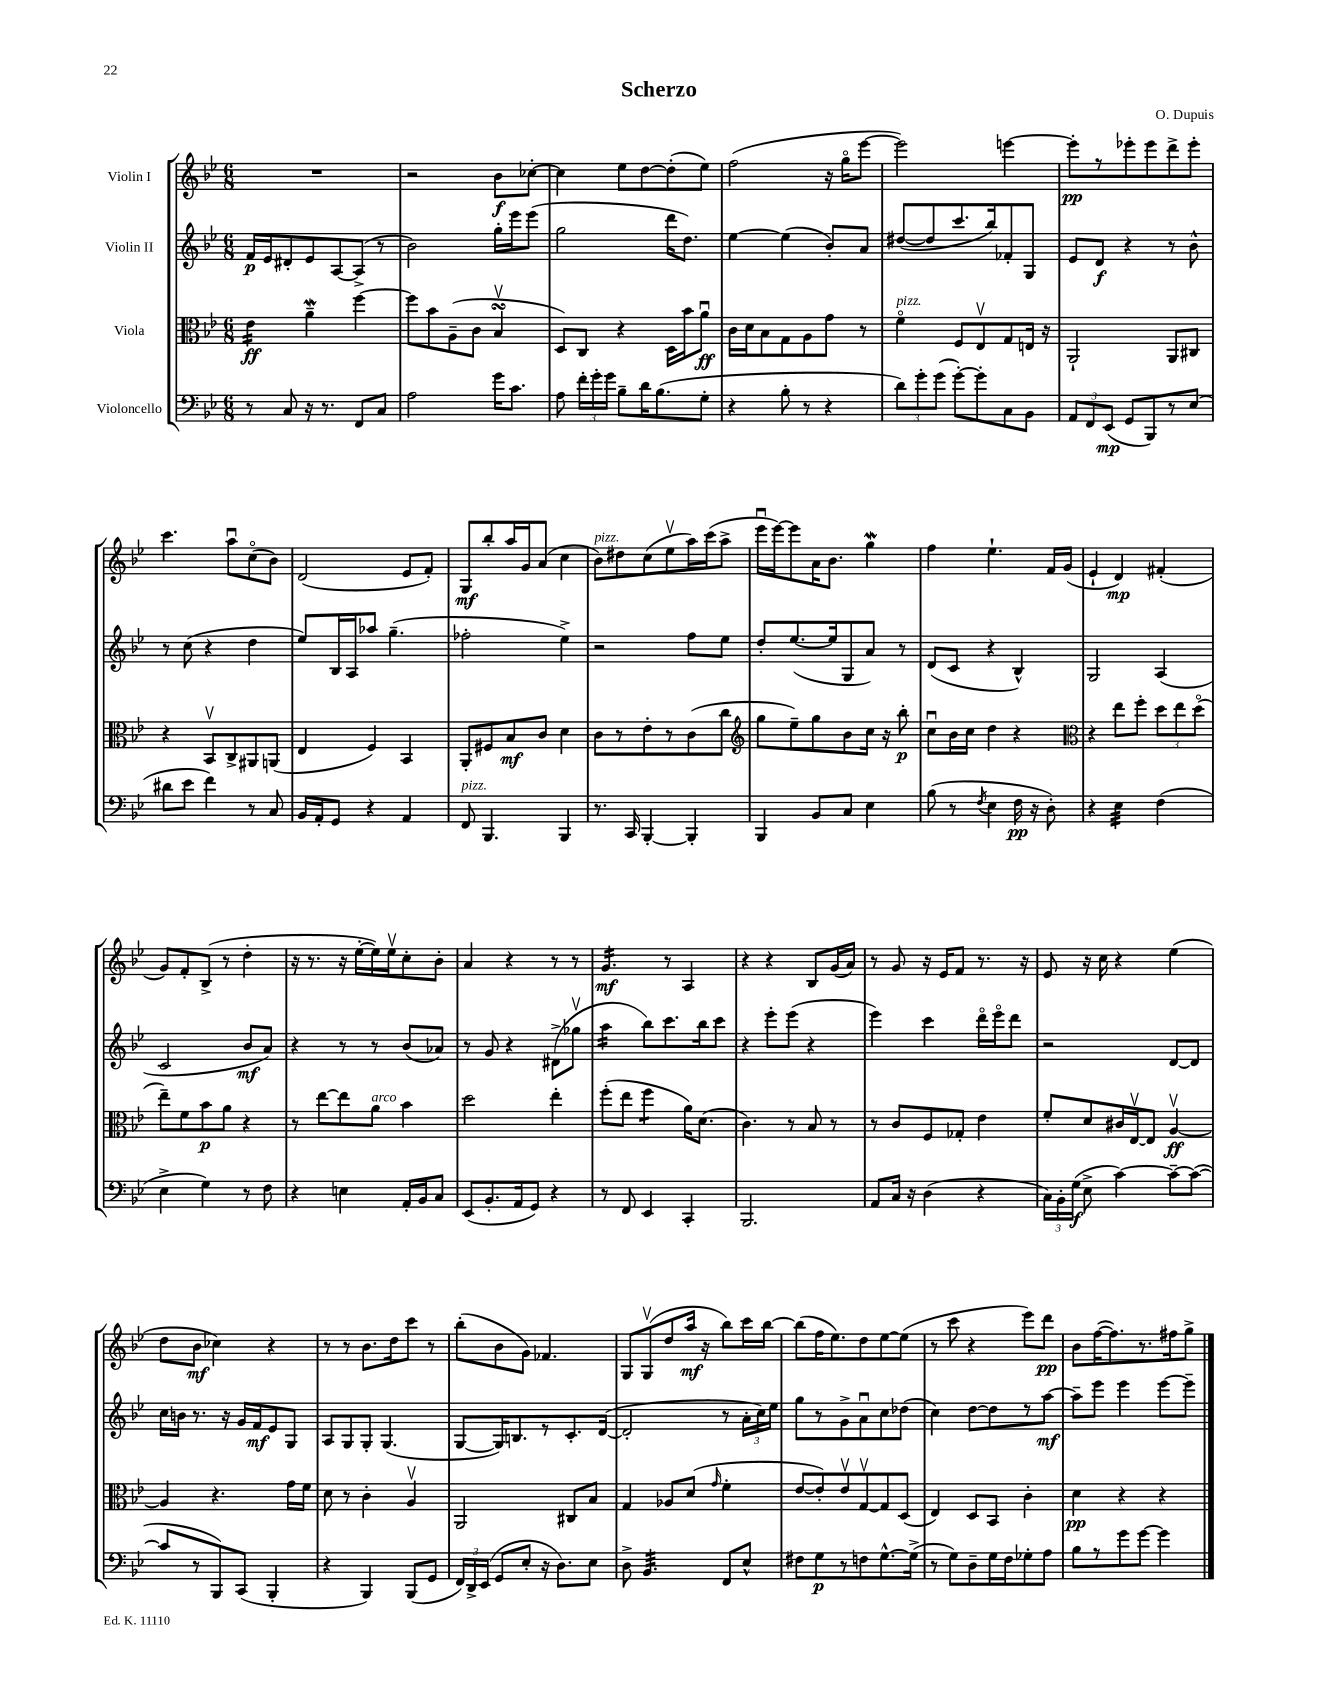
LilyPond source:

\header { title = "Scherzo" composer = "O. Dupuis" }
<<
\new StaffGroup <<
\new Staff = "s0" \with { instrumentName = "Violin I" } {
    \clef treble \key bes \major \numericTimeSignature \time 6/8
    \autoBeamOff R2. |
    r2 bes'8[\f ces''8]~-. |
    ces''4 ees''8[ d''8~ d''8-.( ees''8]) |
    f''2( r16 g''16[\flageolet ees'''8]~ |
    ees'''2) e'''4~ |
    e'''8[-.\pp r8 ees'''8-. ees'''8 d'''8-> ees'''8]-. |
    c'''4. a''8[\downbow c''8\flageolet( bes'8]) |
    d'2( ees'8[ f'8]-.) |
    g8[\mf bes''8-. a''16 g'16 a'8]( c''4 |
    bes'8[^\markup { \italic "pizz." }) dis''8 c''8( ees''8\upbow a''16) c'''16( a''8]-> |
    ees'''16[\downbow ees'''16~) ees'''8 a'16 bes'8.] g''4\mordent |
    f''4 ees''4.-! f'16[ g'16]( |
    ees'4-! d'4\mp) fis'4-.( |
    g'8[) f'8-. bes8]->( r8 d''4-. |
    r16 r8. r16 ees''16[~-. ees''16) ees''16\upbow c''8-. bes'8]-. |
    a'4 r4 r8 r8 |
    g'4.:16\mf r8 a4 |
    r4 r4 bes8[ g'16( a'16]) |
    r8 g'8 r16 ees'16[ f'8] r8. r16 |
    ees'8 r16 c''16 r4 ees''4( |
    d''8[ bes'8]\mf ces''4) r4 |
    r8 r8 bes'8.[ d''16 c'''8] r8 |
    bes''8[-.( bes'8 g'8]) fes'4. |
    g8[ g8\upbow( d''8 a''16]\mf r16 bes''8[) c'''16 bes''16]~ |
    bes''8[( f''16 ees''8.) d''8 ees''8~ ees''8]( |
    r8 c'''8 r4 ees'''8[) d'''8]\pp |
    bes'8[ f''16~( f''8.) r8. fis''16 g''8]-> \bar "|." |
}
\new Staff = "s1" \with { instrumentName = "Violin II" } {
    \clef treble \key bes \major \numericTimeSignature \time 6/8
    \autoBeamOff f'16[\p ees'16 dis'8-. ees'8 a8~ a8]->( r8 |
    bes'2) g''16[-. ees'''16 ees'''8]( |
    g''2 d'''16[ d''8.]) |
    ees''4~ ees''4( bes'8[-.) a'8] |
    dis''8[~( dis''8 c'''8. bes''16) fes'8-. g8] |
    ees'8[ d'8]\f r4 r8 bes'8-^ |
    r8 c''8( r4 d''4 |
    ees''8[) bes16 a16 aes''8] g''4.--( |
    fes''2-. ees''4->) |
    r2 f''8[ ees''8] |
    d''8[-. ees''8.~( ees''16 g8 a'8]) r8 |
    d'8[( c'8] r4 bes4-^) |
    g2 a4( |
    c'2 bes'8[\mf a'8]) |
    r4 r8 r8 bes'8[( aes'8]) |
    r8 g'8 r4 dis'8[->( ges''8]\upbow |
    a''4:16 bes''8[) c'''8. bes''16 c'''8] |
    r4 ees'''8[-. ees'''8]( r4 |
    ees'''4) c'''4 d'''16[\flageolet ees'''16\flageolet d'''8] |
    r2 d'8[~ d'8] |
    c''16[ b'16] r8. r16 g'16[ f'16\mf ees'8 g8] |
    a8[ g8 g8]-. g4.( |
    g8[~ g16) b8. r8 c'8.-. d'16]~( |
    d'2-. r8 \tuplet 3/2 { a'16[-. c''16) ees''16] } |
    g''8[ r8 g'8-> a'8\downbow c''8 des''8]( |
    c''4) d''8[~ d''8 r8 a''8]~\mf |
    a''8[-- ees'''8] ees'''4 ees'''8[~ ees'''8]-- \bar "|." |
}
\new Staff = "s2" \with { instrumentName = "Viola" } {
    \clef alto \key bes \major \numericTimeSignature \time 6/8
    \autoBeamOff ees'4:16\ff a'4--\mordent f''4~ |
    f''8[ bes'8 a8--( c'8] bes4\upbow\turn |
    d8[) c8] r4 d16[ bes'16 a'8]\downbow\ff |
    c'16[ d'16 bes8 g8 a8 g'8] r8 |
    f'4\flageolet^\markup { \italic "pizz." } f8[ ees8\upbow g8 e16] r16 |
    a,2-! a,8[ cis8] |
    r4 bes,8[\upbow c8-> ais,8 a,8]( |
    ees4 f4) bes,4 |
    a,8[-. fis8 bes8\mf c'8] d'4 |
    c'8[ r8 ees'8-. r8 c'8( c''8] |
    \clef treble g''8[ ees''8--) g''8 bes'8 c''16] r16 bes''8-.\p |
    c''8[\downbow bes'16 c''16] d''4 r4 |
    \clef alto r4 ees''8[ f''8]-. \tuplet 3/2 { d''8[ ees''8 d''8]\flageolet( } |
    ees''8[--) f'8 bes'8\p a'8] r4 |
    r8 ees''8[~ ees''8 a'8]^\markup { \italic "arco" } bes'4 |
    d''2 ees''4-. |
    f''8[-.( ees''8] f''4:8 a'16[) d'8.]( |
    c'4.) r8 bes8 r8 |
    r8 c'8[ f8 ges8]-. ees'4 |
    f'8[-. d'8 cis'16 ees16~\upbow ees8] a4~\upbow\ff |
    a4 r4. g'16[ f'16] |
    d'8 r8 c'4-. a4\upbow |
    a,2 cis8[ bes8] |
    g4 aes8[ d'8]( \grace { g'16 } f'4-. |
    ees'8[~ ees'8-.) ees'8\upbow g8~\upbow g8 d8]( |
    ees4) d8[ bes,8] c'4-. |
    d'4\pp r4 r4 \bar "|." |
}
\new Staff = "s3" \with { instrumentName = "Violoncello" } {
    \clef bass \key bes \major \numericTimeSignature \time 6/8
    \autoBeamOff r8 c8 r16 r8. f,8[ c8] |
    a2 g'16[ c'8.] |
    a8 \tuplet 3/2 { f'16[-. g'16-. g'16] } bes8[-- d'16 bes8.( g8]-. |
    r4 bes8-. r8 r4 |
    \tuplet 3/2 { d'8[) g'8-. g'8]( } g'8[~-.) g'8-. c8 bes,8] |
    \tuplet 3/2 { a,8[ f,8 ees,8]\mp( } g,8[ bes,,8) r8 ees8]( |
    dis'8[ ees'8] f'4) r8 c8 |
    bes,16[ a,16-. g,8] r4 a,4 |
    f,8^\markup { \italic "pizz." } bes,,4. bes,,4 |
    r8. c,16 bes,,4~-. bes,,4-. |
    bes,,4 bes,8[ c8] ees4 |
    bes8( r8 \acciaccatura { f8 } ees4 f16\pp r16 d8-.) |
    r4 ees4:32 f4( |
    ees4-> g4) r8 f8 |
    r4 e4 a,16[-. bes,16 c8] |
    ees,8[( bes,8.-. a,16 g,8]) r4 |
    r8 f,8 ees,4 c,4-. |
    bes,,2. |
    a,8[ c16] r16 d4( r4 |
    \tuplet 3/2 { c16[) bes,16-. g16]\f( } ees8-> c'4~) c'8[~-- c'8]~( |
    c'8[ r8 bes,,8) c,8]( bes,,4-. |
    r4 bes,,4) bes,,8[( g,8] |
    \tuplet 3/2 { f,16[) d,16-> ees,16]( } g,8[ ees8]-. r16 d8.[) ees8] |
    d8-> bes,4.:32 f,8[ ees8]-^ |
    fis8[ g8\p r8 f8 g8.~-^ g16]->( |
    r8 g8[) d8-- g16 f16 ges8-. a8] |
    bes8[ r8 g'8 g'8]~ g'4 \bar "|." |
}
>>
>>
\layout { \context { \Score \remove "Bar_number_engraver" } }
